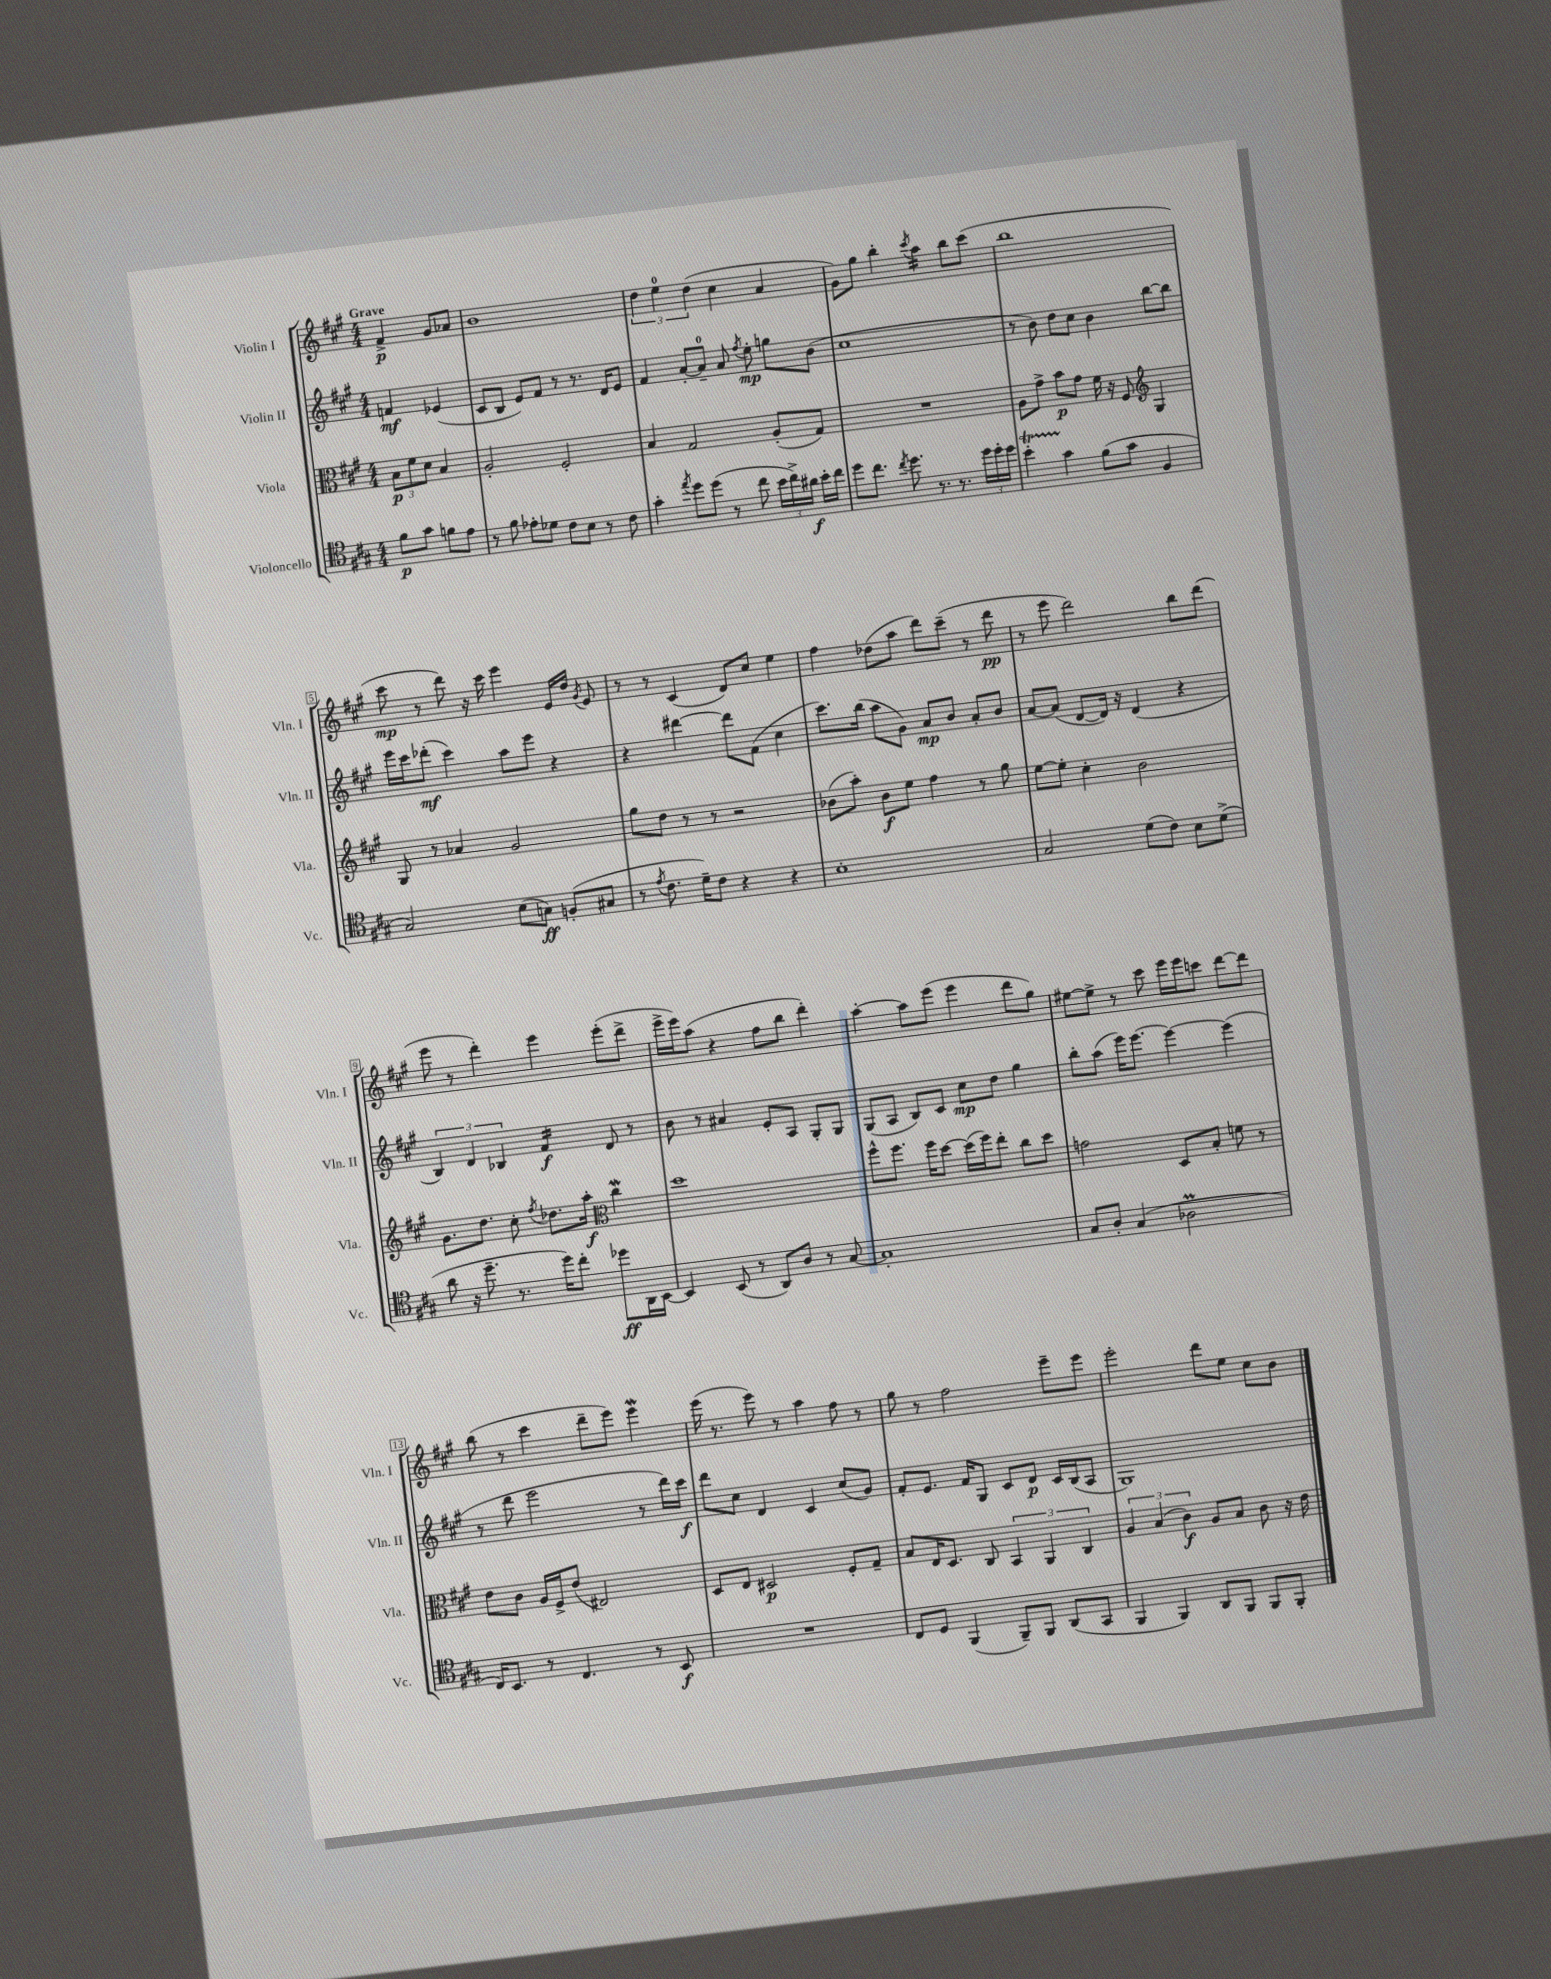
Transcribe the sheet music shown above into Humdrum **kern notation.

**kern	**kern	**kern	**kern
*staff4	*staff3	*staff2	*staff1
*clefC4	*clefC3	*clefG2	*clefG2
*k[f#c#g#]	*k[f#c#g#]	*k[f#c#g#]	*k[f#c#g#]
*M4/4	*M4/4	*M4/4	*M4/4
8f#	12B	4f	4f#^
.	12f#	.	.
8g#	.	.	.
.	12d	.	.
8f	4B	(4e-	8g#
8e	.	.	8a-
=	=	=	=
8r	2A'	8c#	1b
8f#	.	8B	.
8e-'	.	8e)	.
8d-	.	8f#	.
8c#	2F#'	8r	.
8B	.	8.r	.
8r	.	.	.
.	.	16d	.
8c#	.	8e	.
=	=	=	=
4g#'	4B	4f#	6dd
.	.	.	6ee
8qee	.	.	.
8dd	2G#	[8a'	.
.	.	.	(6dd
(8dd	.	8a~]	.
8r	.	8a	4cc#
.	.	8qff#	.
8cc#	.	8ee'	.
24b	(8A'	8gg	4a
24cc#^)	.	.	.
24a#	.	.	.
16b'	8G#)	(8b	.
16cc#	.	.	.
=	=	=	=
8dd	1r	1cc#	8g#)
8.cc#	.	.	8gg#
.	.	.	4bb'
8qcc#	.	.	.
8.dd	.	.	.
.	.	.	8qccc#
8.r	.	.	4aa
8.r	.	.	.
.	.	.	8bb
24dd	.	.	(8ccc#
24dd'	.	.	.
24dd	.	.	.
=	=	=	=
4b'	8A	8r	1bb
.	8g#^	8b)	.
4g#	8b	8dd	.
.	8g#	8cc#	.
(8f#	16f#	4b	.
.	16r	.	.
8g#	8F#	.	.
*	*clefG2	*	*
4F#	4G#	[8bb	.
.	.	8bb]	.
=	=	=	=
2G#)	8G#	16eee	8ccc#
.	.	16ccc#	.
.	8r	(8ddd-'	8r
.	4a-	4ccc#)	8ddd)
.	.	.	16r
.	.	.	16ccc#
(8B	2g#	8aa	4eee
8G)	.	8eee	.
(8F'	.	4r	16e
.	.	.	16dd
.	.	.	8qg#
8G#	.	.	8e
=	=	=	=
8r	8gg#	4r	8r
8qe	.	.	.
8.c#	8dd	.	8r
.	8r	[4ddd#	(4c#
16d~)	.	.	.
8c#	8r	.	.
4r	2r	8ddd#]	8d)
.	.	(8f#	8cc#
4r	.	4cc#	4ee
=	=	=	=
1B'	(8b-	8.ccc#)	4ff#
.	8aa')	.	.
.	.	(16bb	.
.	8b-	8aa	(8dd-
.	8ee	8g#)	8aa
.	4ff#	8a	8ddd)
.	.	8b	(8ccc#~
.	8r	8a'	8r
.	8gg#	8b	8ddd
=	=	=	=
2G#	[8ee	[8a	8r
.	8ee']	(8a]	8eee
.	4cc#'	[8d	2ddd)
.	.	16d])	.
.	.	16r	.
(8d	2b	(4d	.
8c#)	.	.	.
8B	.	4r	8bb
(8d^	.	.	(8ddd
=	=	=	=
8a	8.g#	6B)	8eee
16r	.	.	8r
.	.	6d	.
8.dd~	8.dd	.	.
.	.	.	4ddd')
.	.	6B-	.
8.r	8cc#'	.	.
.	8qff#	.	.
.	8.dd-	4f#	4eee
16dd)	.	.	.
8cc#'	.	.	.
.	16aa'	.	.
*	*clefC3	*	*
8dd-	4cc#	8d	(8eee'
16AA	.	8r	8ddd^
[16BB	.	.	.
=	=	=	=
4BB]	1dd	8b	16eee^
.	.	.	16eee)
.	.	8r	(8aa
(8BB	.	4a#	4r
8r	.	.	.
8AA)	.	8e'	8ff#
8A	.	8A	8bb
8r	.	8G#'	4ddd')
[8G#	.	8G#	.
=	=	=	=
1G#']	8ff#^^	(8G#	[4aa'
.	8.ff#	8A	.
.	.	8B)	8aa]
.	16ff#	.	.
.	[8dd	8c#	(8eee
.	(16dd]	8cc#	4eee
.	16ff#)	.	.
.	8ee'	8dd	.
.	8cc#	4gg#	8ddd
.	8dd	.	8gg#)
=	=	=	=
8G#	2g	8bb'	[8ee#
8A'	.	(8aa	8ee#^]
(4G#	.	16eee)	8r
.	.	[8.eee	.
.	.	.	8ccc#
2A-	8D	4eee_	16eee
.	.	.	16eee
.	8B'	.	8ccc
.	8f	(4eee]	[8ddd
.	8r	.	8ddd]
=	=	=	=
16C#)	8e	8r	(8bb
8.BB	.	.	.
.	8c#	8ddd	8r
8r	16A	2eee	4ccc#
.	16F#^	.	.
4.C#	(8e	.	.
.	2E#)	.	8ddd~
.	.	.	8eee)
8r	.	8r	4eee
8BB	.	16ddd)	.
.	.	16ccc#	.
=	=	=	=
1r	8D	8ddd	(16eee
.	.	.	8.r
.	8E	8cc#	.
.	2D#	4d	8eee)
.	.	.	8r
.	.	4c#	4aa
.	8F#'	(8cc#	8ff#
.	8G#~	8g#)	8r
=	=	=	=
8C#	8B	8f#'	8gg#
8D	16E	8.e	8r
.	8.D	.	.
(4FF#	.	.	2ff#
.	.	16f#	.
.	8C#	8G#	.
8FF#~)	6BB	8c#	.
8FF#	.	8d	.
.	6AA	.	.
(8AA	.	16c#	8eee~
.	.	(16B	.
.	6C#	.	.
8GG#	.	8A	8eee
=	=	=	=
4FF#	6A	1G#)	2eee'
.	(6B	.	.
4FF#)	.	.	.
.	6c#)	.	.
8AA	8A	.	8ddd
8FF#	8B	.	8ee
8FF#	8c#	.	8cc#
8FF#'	16r	.	8b
.	16e	.	.
==	==	==	==
*-	*-	*-	*-
